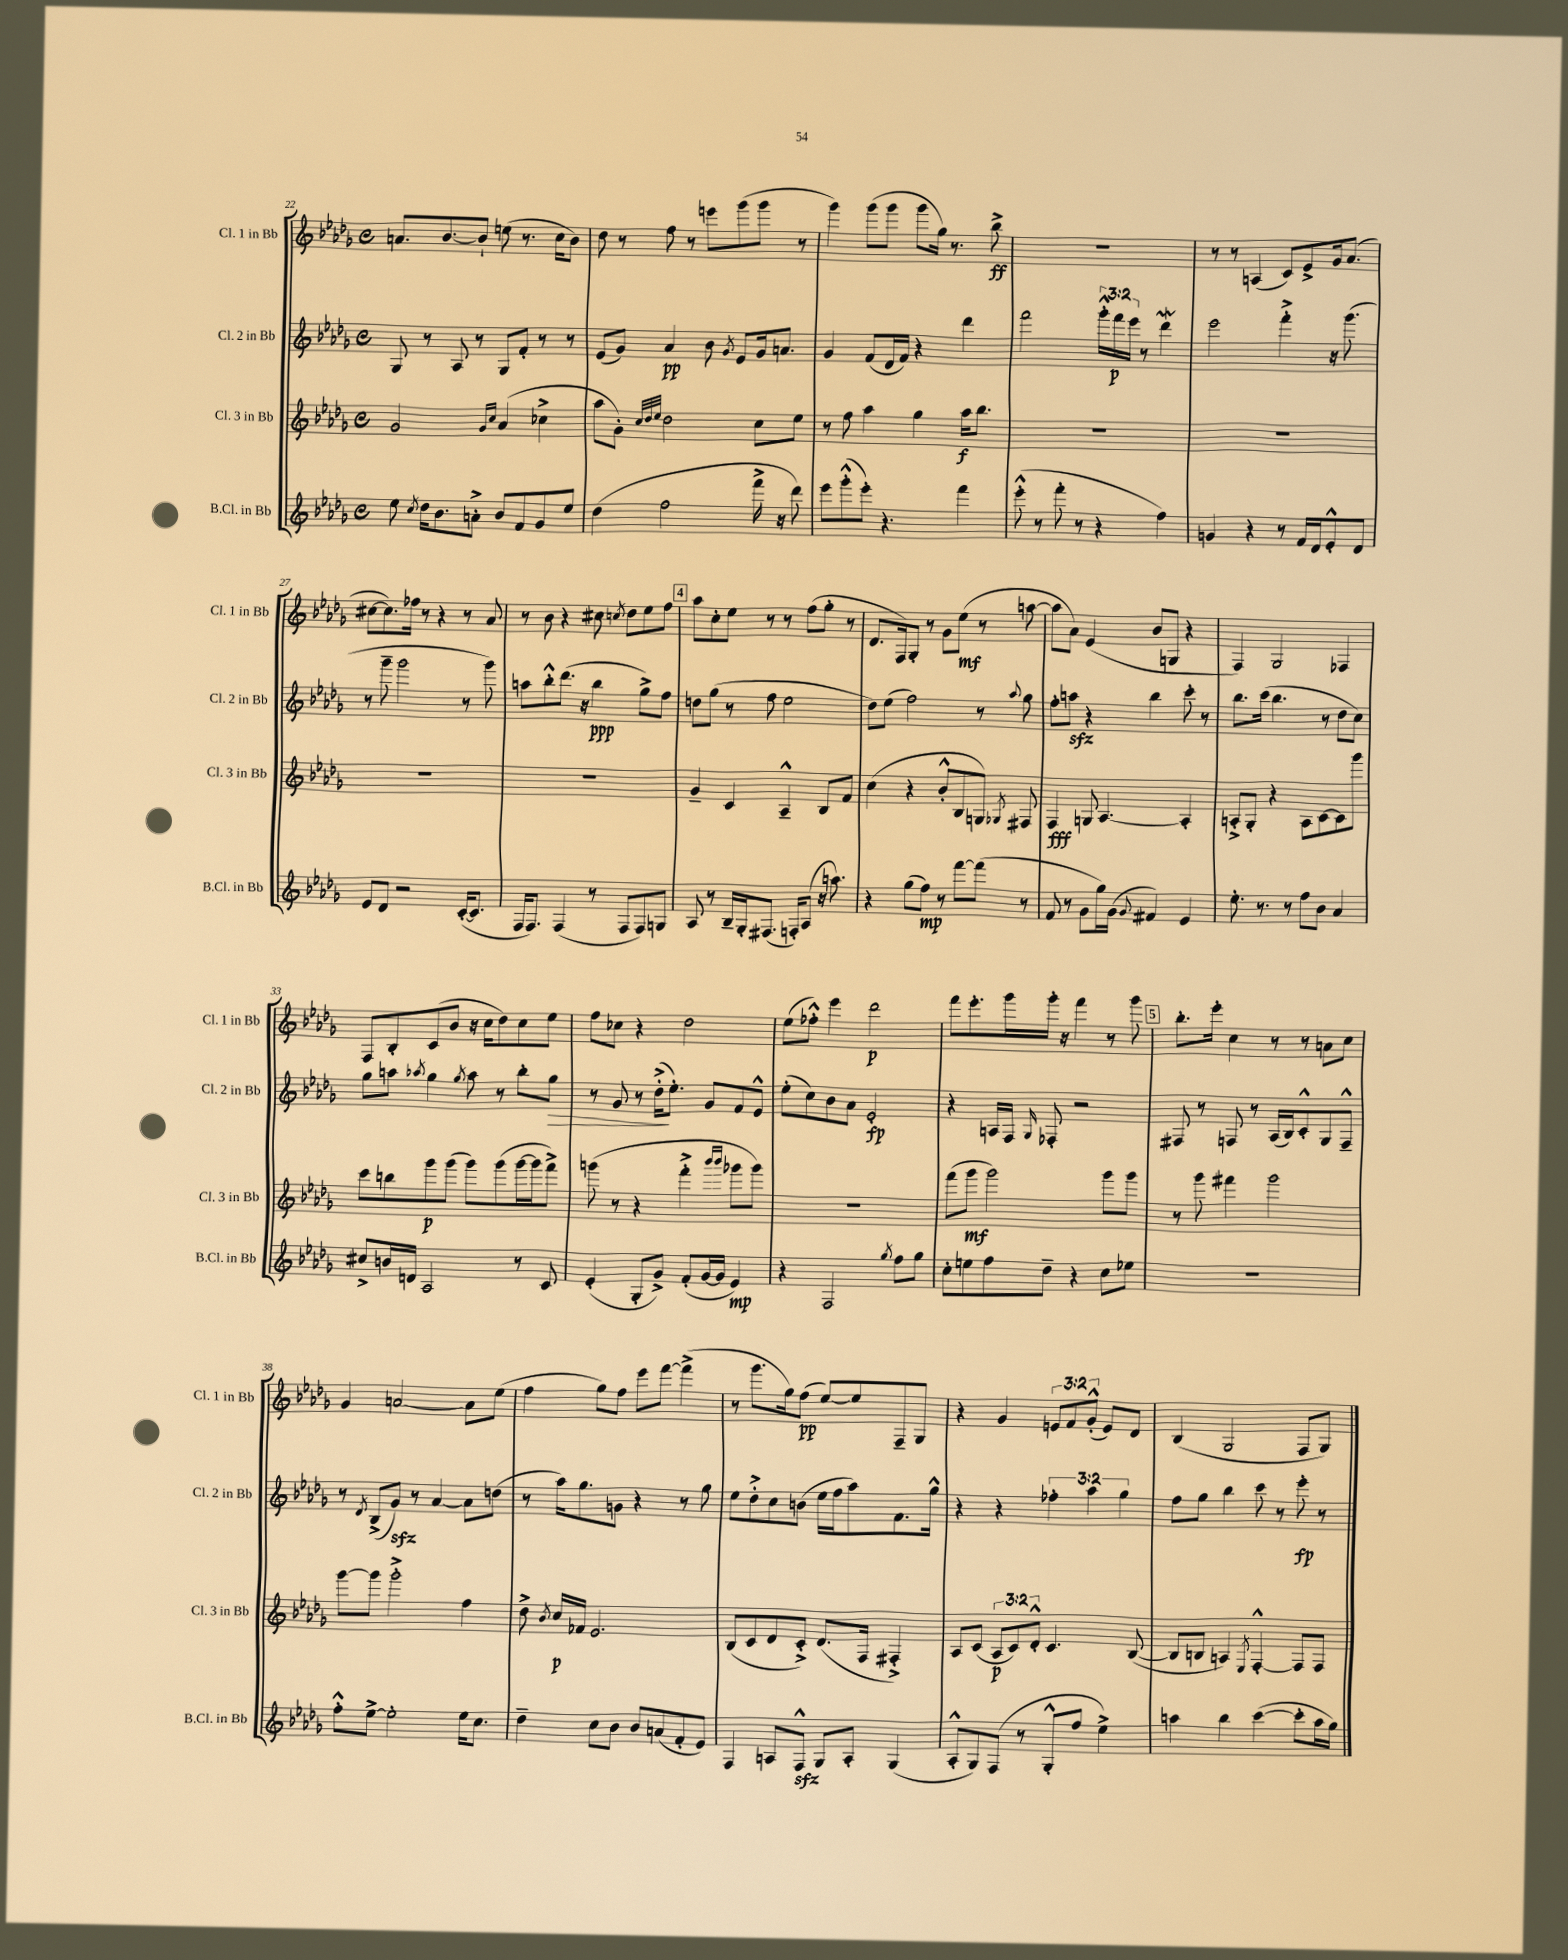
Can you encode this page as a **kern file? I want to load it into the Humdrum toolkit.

**kern	**dynam	**kern	**dynam	**kern	**dynam	**kern	**dynam
*part4	*part4	*part3	*part3	*part2	*part2	*part1	*part1
*staff4	*staff4	*staff3	*staff3	*staff2	*staff2	*staff1	*staff1
*I"B.Cl. in Bb	*	*I"Cl. 3 in Bb	*	*I"Cl. 2 in Bb	*	*I"Cl. 1 in Bb	*
*I'B.Cl. in Bb	*	*I'Cl. 3 in Bb	*	*I'Cl. 2 in Bb	*	*I'Cl. 1 in Bb	*
*clefG2	*	*clefG2	*	*clefG2	*	*clefG2	*
*k[b-e-a-d-g-]	*	*k[b-e-a-d-g-]	*	*k[b-e-a-d-g-]	*	*k[b-e-a-d-g-]	*
*M4/4	*	*M4/4	*	*M4/4	*	*M4/4	*
*met(c)	*	*met(c)	*	*met(c)	*	*met(c)	*
=22	=22	=22	=22	=22	=22	=22	=22
8ee-\	.	2g-/	.	8G-/	.	8.an/L	.
8qcc/	.	.	.	.	.	.	.
16dd-\KL	.	.	.	8r	.	.	.
8.b-\	.	.	.	.	.	[8.b-/	.
.	.	.	.	8A-/	.	.	.
8an'^\J	.	.	.	8r	.	8b-`/J]	.
.	.	16qqg-/LL	.	.	.	.	.
.	.	16qqcc/JJ	.	.	.	.	.
8b-/L	.	(4a-/	.	8G-/L	.	(8een\	.
8f/	.	.	.	8f'/J	.	8.r	.
8g-/	.	4cc-X^\	.	8r	.	.	.
.	.	.	.	.	.	16cc\KL	.
8ee-/J	.	.	.	8r	.	8b-\J)	.
=23	=23	=23	=23	=23	=23	=23	=23
(4dd-\	.	8aa-\L	.	(8e-/L	.	8dd-\	.
.	.	8g-'\J)	.	8g-/J)	.	8r	.
.	.	32qqcc/LLL	.	.	.	.	.
.	.	32qqdd-/	.	.	.	.	.
.	.	32qqee-/JJJ	.	.	.	.	.
2ff\	.	2dd-\	.	4a-/	pp	8ff\	.
.	.	.	.	.	.	8r	.
.	.	.	.	8b-\	.	8eeen\L	.
.	.	.	.	8qg-/	.	.	.
.	.	.	.	8e-/L	.	(8ggg-\	.
16fff^\	.	8cc\L	.	16g-/k	.	8ggg-\J	.
16r	.	.	.	8.an/J	.	.	.
8ddd-\)	.	8ee-\J	.	.	.	8r	.
=24	=24	=24	=24	=24	=24	=24	=24
8eee-\L	.	8r	.	4g-/	.	4ggg-\)	.
(8ggg-'^^\	.	8ff\	.	.	.	.	.
8eee-'\J)	.	4aa-\	.	(8f/L	.	(8ggg-\L	.
4.r	.	.	.	16d-/L	.	8ggg-\J	.
.	.	.	.	16f/JJ)	.	.	.
.	.	4gg-\	.	4r	.	8ggg-\L	.
.	.	.	.	.	.	16gg-\Jk)	.
.	.	.	.	.	.	8.r	.
4fff\	.	16aa-\KL	f	4ddd-\	.	.	.
.	.	8.bb-\J	.	.	.	.	.
.	.	.	.	.	.	8bb-^\	ff
=25	=25	=25	=25	=25	=25	=25	=25
(8eee-'^^\	.	1r	.	2fff\	.	1r	.
8r	.	.	.	.	.	.	.
8fff'\	.	.	.	.	.	.	.
8r	.	.	.	.	.	.	.
4r	.	.	.	24ggg-'^^\LL	.	.	.
.	.	.	.	24fff\	p	.	.
.	.	.	.	24eee-\JJ	.	.	.
.	.	.	.	8r	.	.	.
4ff\)	.	.	.	4ddd-w\	.	.	.
=26	=26	=26	=26	=26	=26	=26	=26
4gn/	.	1r	.	2eee-\	.	8r	.
.	.	.	.	.	.	8r	.
4r	.	.	.	.	.	(4An/	.
8r	.	.	.	4fff'^\	.	8c/L)	.
16f/LL	.	.	.	.	.	8e-^/	.
16d-/J	.	.	.	.	.	.	.
8e-'^^/	.	.	.	16r	.	16g-/k	.
.	.	.	.	(8.ggg-\	.	(8.a-/J	.
8d-/J	.	.	.	.	.	.	.
!!LO:LB:g=z
=27	=27	=27	=27	=27	=27	=27	=27
8e-/L	.	1r	.	8r	.	[8cc#X\L	.
8d-/J	.	.	.	8ggg-~\	.	8.cc#\])	.
2r	.	.	.	2ggg-\	.	.	.
.	.	.	.	.	.	16ff-X\Jk	.
.	.	.	.	.	.	8r	.
.	.	.	.	.	.	4r	.
([16c'/KL	.	.	.	8r	.	8r	.
8.c/J]	.	.	.	.	.	.	.
.	.	.	.	8ggg-\)	.	8a-/	.
=28	=28	=28	=28	=28	=28	=28	=28
16F/KL	.	1r	.	8aan\L	.	8r	.
8.F/J)	.	.	.	.	.	.	.
.	.	.	.	8bb-'^^\	.	8b-\	.
(4F/	.	.	.	(8.ddd-\J	.	4r	.
.	.	.	.	16r	.	.	.
8r	.	.	.	4bb-\	ppp	8cc#X\	.
.	.	.	.	.	.	8qccn/	.
8F/L	.	.	.	.	.	8dd-\L	.
8F/)	.	.	.	8gg-^\L)	.	8ee-\	.
8Gn/J	.	.	.	8ff\J	.	8ff\J	.
!!LO:REH:place=s1:t=4
=29	=29	=29	=29	=29	=29	=29	=29
8A-/	.	4g-~/	.	8ddn\L	.	8aa-\L	.
8r	.	.	.	(8gg-\J	.	8cc'\	.
16B-~/LL	.	4c/	.	8r	.	8ee-\J	.
16G-'/J	.	.	.	.	.	.	.
(8.F#X/J	.	.	.	8ff\	.	8r	.
.	.	4A-~^^/	.	2ee-\	.	8r	.
16Fn'/KL)	.	.	.	.	.	.	.
(8A-/J	.	.	.	.	.	(8ff\L	.
16r	.	8B-/L	.	.	.	8gg-'\J	.
8.aan\)	.	.	.	.	.	.	.
.	.	8f/J	.	.	.	8r	.
=30	=30	=30	=30	=30	=30	=30	=30
4r	.	(4cc\	.	8dd-\L)	.	8.d-/L	.
.	.	.	.	(8ee-\J	.	.	.
.	.	.	.	.	.	16F/k)	.
(8gg-\L	.	4r	.	2ff\)	.	8G-'/J	.
8ff\J)	mp	.	.	.	.	8r	.
8r	.	8b-'^^/L	.	.	.	8g-\L	.
[8fff\L	.	8B-/	.	.	.	(8ee-\J	mf
(8fff\J]	.	8Gn/J)	.	8r	.	8r	.
.	.	8qG-X/	.	8qqaa-/	.	.	.
8r	.	8F#X/	.	8gg-\	.	[8aan\	.
=31	=31	=31	=31	=31	=31	=31	=31
8f/	.	4F/	fff	8ff'\L	.	8aa\L]	.
8r	.	.	.	8aanzz\J	.	8a-\J)	.
8g-\L	.	8Gn/	.	4r	.	(4e-/	.
16gg-\L)	.	[4.A-/	.	.	.	.	.
(16g-\JJ	.	.	.	.	.	.	.
8qqg-/	.	.	.	.	.	.	.
4f#X/)	.	.	.	4bb-\	.	8b-/L	.
.	.	.	.	.	.	8Gn/J	.
4e-/	.	4A-'/]	.	8ccc'\	.	4r	.
.	.	.	.	8r	.	.	.
=32	=32	=32	=32	=32	=32	=32	=32
8.ee-'\	.	8An'^/L	.	8.bb-\L	.	4F/)	.
.	.	8G-'/J	.	.	.	.	.
8.r	.	.	.	(16ccc\Jk	.	.	.
.	.	4r	.	4.bb-\	.	2G-/	.
8r	.	.	.	.	.	.	.
8ff\L	.	8A\L	.	.	.	.	.
8b-\J	.	[8c\	.	8r	.	.	.
4a-/	.	8c\]	.	8dd-\L	.	4F-X/	.
.	.	8ggg-\J	.	8cc\J)	.	.	.
!!LO:LB:g=z
=33	=33	=33	=33	=33	=33	=33	=33
8cc#X^/L	.	8ccc\L	.	8gg-\L	.	8F/L	.
16bn/L	.	8bbn\	.	8aan\J	.	8B-'/	.
16dn/JJ	.	.	.	.	.	.	.
.	.	.	.	8qaa-X/	.	.	.
2A-/	.	8ggg-\	p	4gg-\	.	(8c/	.
.	.	(8ggg-\J	.	.	.	8b-/J	.
.	.	.	.	8qgg-/	.	.	.
.	.	8ggg-\L)	.	8aa-\	.	16r	.
.	.	.	.	.	.	16cc\KL	.
.	.	(8ggg-\	.	8r	.	8dd-\)	.
8r	.	[16ggg-\L	.	8bb-'\L	.	8cc\	.
.	.	16ggg-\J]	.	.	.	.	.
!	!	!	!	!	!LO:HP:b	!	!
8c/	.	8fff^\J)	.	8gg-\J	>	8ee-\J	.
=34	=34	=34	=34	=34	=34	=34	=34
(4e-'/	.	(8gggn\	.	8r	.	8ff\L	.
.	.	8r	.	8g-/	.	8cc-X\J	.
8G-'/L	.	4r	.	8r	.	4r	.
8g-^/J)	.	.	.	(16dd-'^\KL	.	.	.
.	.	.	.	8.ee-'\J)	]	.	.
(8f'/L	.	4fff'^\	.	.	.	2dd-\	.
[16g-/L	.	.	.	8g-/L	.	.	.
16g-/JJ]	.	.	.	.	.	.	.
.	.	16qqbbb-/LL	.	.	.	.	.
.	.	16qqbbb-/JJ	.	.	.	.	.
4e-/)	mp	8ggg-X\L	.	8f/	.	.	.
.	.	8ggg-\J)	.	8e-^^/J	.	.	.
=35	=35	=35	=35	=35	=35	=35	=35
4r	.	1r	.	(8ee-'\L	.	(8ee-\L	.
.	.	.	.	8cc\)	.	8ff-X'^^\J)	.
2F/	.	.	.	8b-\	.	4eee-\	.
.	.	.	.	8a-\J	.	.	.
.	.	.	.	2e-'/	fp	2ddd-\	p
8qgg-/	.	.	.	.	.	.	.
8ff\L	.	.	.	.	.	.	.
8gg-\J	.	.	.	.	.	.	.
=36	=36	=36	=36	=36	=36	=36	=36
8cc'\L	.	(8fff\L	.	4r	.	8fff\L	.
8een\	.	8ggg-\J	mf	.	.	8.eee-'\	.
8ff\	.	2ggg-\)	.	16An/LL	.	.	.
.	.	.	.	16F/JJ	.	16ggg-\L	.
.	.	.	.	16qqG-/	.	.	.
8dd-~\J	.	.	.	8F-X'/	.	16ggg-'\JJ	.
.	.	.	.	.	.	16r	.
4r	.	.	.	2r	.	4fff\	.
8cc\L	.	8ggg-\L	.	.	.	8r	.
8ee-X\J	.	8ggg-\J	.	.	.	8ggg-\	.
!!LO:REH:place=s1:t=5
=37	=37	=37	=37	=37	=37	=37	=37
1r	.	8r	.	8F#X/	.	8.bb-'\L	.
.	.	8ggg-\	.	8r	.	.	.
.	.	.	.	.	.	16eee-'\Jk	.
.	.	4fff#X\	.	8Fn/	.	4cc\	.
.	.	.	.	8r	.	.	.
.	.	2ggg-\	.	(16A-/LL	.	8r	.
.	.	.	.	16B-/J)	.	.	.
.	.	.	.	8c'^^/	.	8r	.
.	.	.	.	8G-/	.	8an\L	.
.	.	.	.	8F~^^/J	.	8cc\J	.
!!LO:LB:g=z
=38	=38	=38	=38	=38	=38	=38	=38
8ff'^^\L	.	[8ggg-\L	.	8r	.	4g-/	.
.	.	.	.	8qd-/	.	.	.
[8ee-^\J	.	8ggg-\J]	.	(8B-^/L	.	.	.
2ee-'\]	.	2ggg-'^\	.	8g-zz/J)	.	[2an/	.
.	.	.	.	8r	.	.	.
.	.	.	.	[4a-/	.	.	.
16ee-\KL	.	4ff\	.	8a-\L]	.	8a\L]	.
8.cc\J	.	.	.	.	.	.	.
.	.	.	.	(8ddn\J	.	(8ee-\J	.
=39	=39	=39	=39	=39	=39	=39	=39
4dd-~\	.	8dd-^\	.	8r	.	4ff\	.
.	.	8qb-/	.	.	.	.	.
.	.	16cc/LL	p	16aa-\KL)	.	.	.
.	.	16f-X/JJ	.	8.gg-\	.	.	.
8cc\L	.	2.e-/	.	.	.	8gg-\L)	.
8b-\J	.	.	.	8gn\J	.	8ff\J	.
8b-/L	.	.	.	4r	.	8eee-\L	.
(8an/	.	.	.	.	.	[8fff\J	.
8f'/	.	.	.	8r	.	(4fff^\]	.
8e-/J)	.	.	.	8gg-\	.	.	.
=40	=40	=40	=40	=40	=40	=40	=40
4F/	.	(8B-/L	.	8ee-\L	.	8r	.
.	.	8c/	.	8dd-'^\	.	8.ggg-\L	.
8An/L	.	8d-/	.	8cc\	.	.	.
.	.	.	.	.	.	16gg-\k)	.
8Fzz^^/J	.	8c'^/J)	.	(8bn\J	.	(8ff\J	pp
8G-/L	.	(8.d-/L	.	16ee-\LL	.	[8ee-/L)	.
.	.	.	.	16ff\J	.	.	.
8A'/J	.	.	.	8aa-\)	.	8ee-/]	.
.	.	16F/Jk	.	.	.	.	.
(4G-/	.	4F#X'^/)	.	8.f\	.	8F~/	.
.	.	.	.	.	.	8G-/J	.
.	.	.	.	16gg-^^\Jk	.	.	.
=41	=41	=41	=41	=41	=41	=41	=41
8A-'^^/L	.	8A-/L	.	4r	.	4r	.
8G-/)	.	(8c/J	.	.	.	.	.
(8F/J	.	12A-/L	p	4r	.	4g-/	.
.	.	12c/)	.	.	.	.	.
8r	.	.	.	.	.	.	.
.	.	12d-'^^/J	.	.	.	.	.
8G-'^^/L	.	4.c/	.	6ff-X'\	.	12en/L	.
.	.	.	.	.	.	12f/	.
8ff/J	.	.	.	.	.	.	.
.	.	.	.	6aa-\	.	(12g-'^^/J	.
4ee-^\)	.	.	.	.	.	8e/L)	.
.	.	.	.	6gg-\	.	.	.
.	.	([8B-/	.	.	.	8d-/J	.
=42	=42	=42	=42	=42	=42	=42	=42
4aan\	.	8B-/L]	.	8ff\L	.	(4B-/	.
.	.	8Bn/J	.	8gg-\J	.	.	.
4bb-\	.	4An/)	.	4bb-\	.	2G-/	.
.	.	8qE-/	.	.	.	.	.
([4ccc\	.	[4F'^^/	.	8ccc\	.	.	.
.	.	.	.	8r	.	.	.
8ccc'\L]	.	8F/L]	.	8eee-'\	fp	8F/L	.
16aa\L	.	8F/J	.	8r	.	8G-/J)	.
16gg-\JJ)	.	.	.	.	.	.	.
==	==	==	==	==	==	==	==
*-	*-	*-	*-	*-	*-	*-	*-
